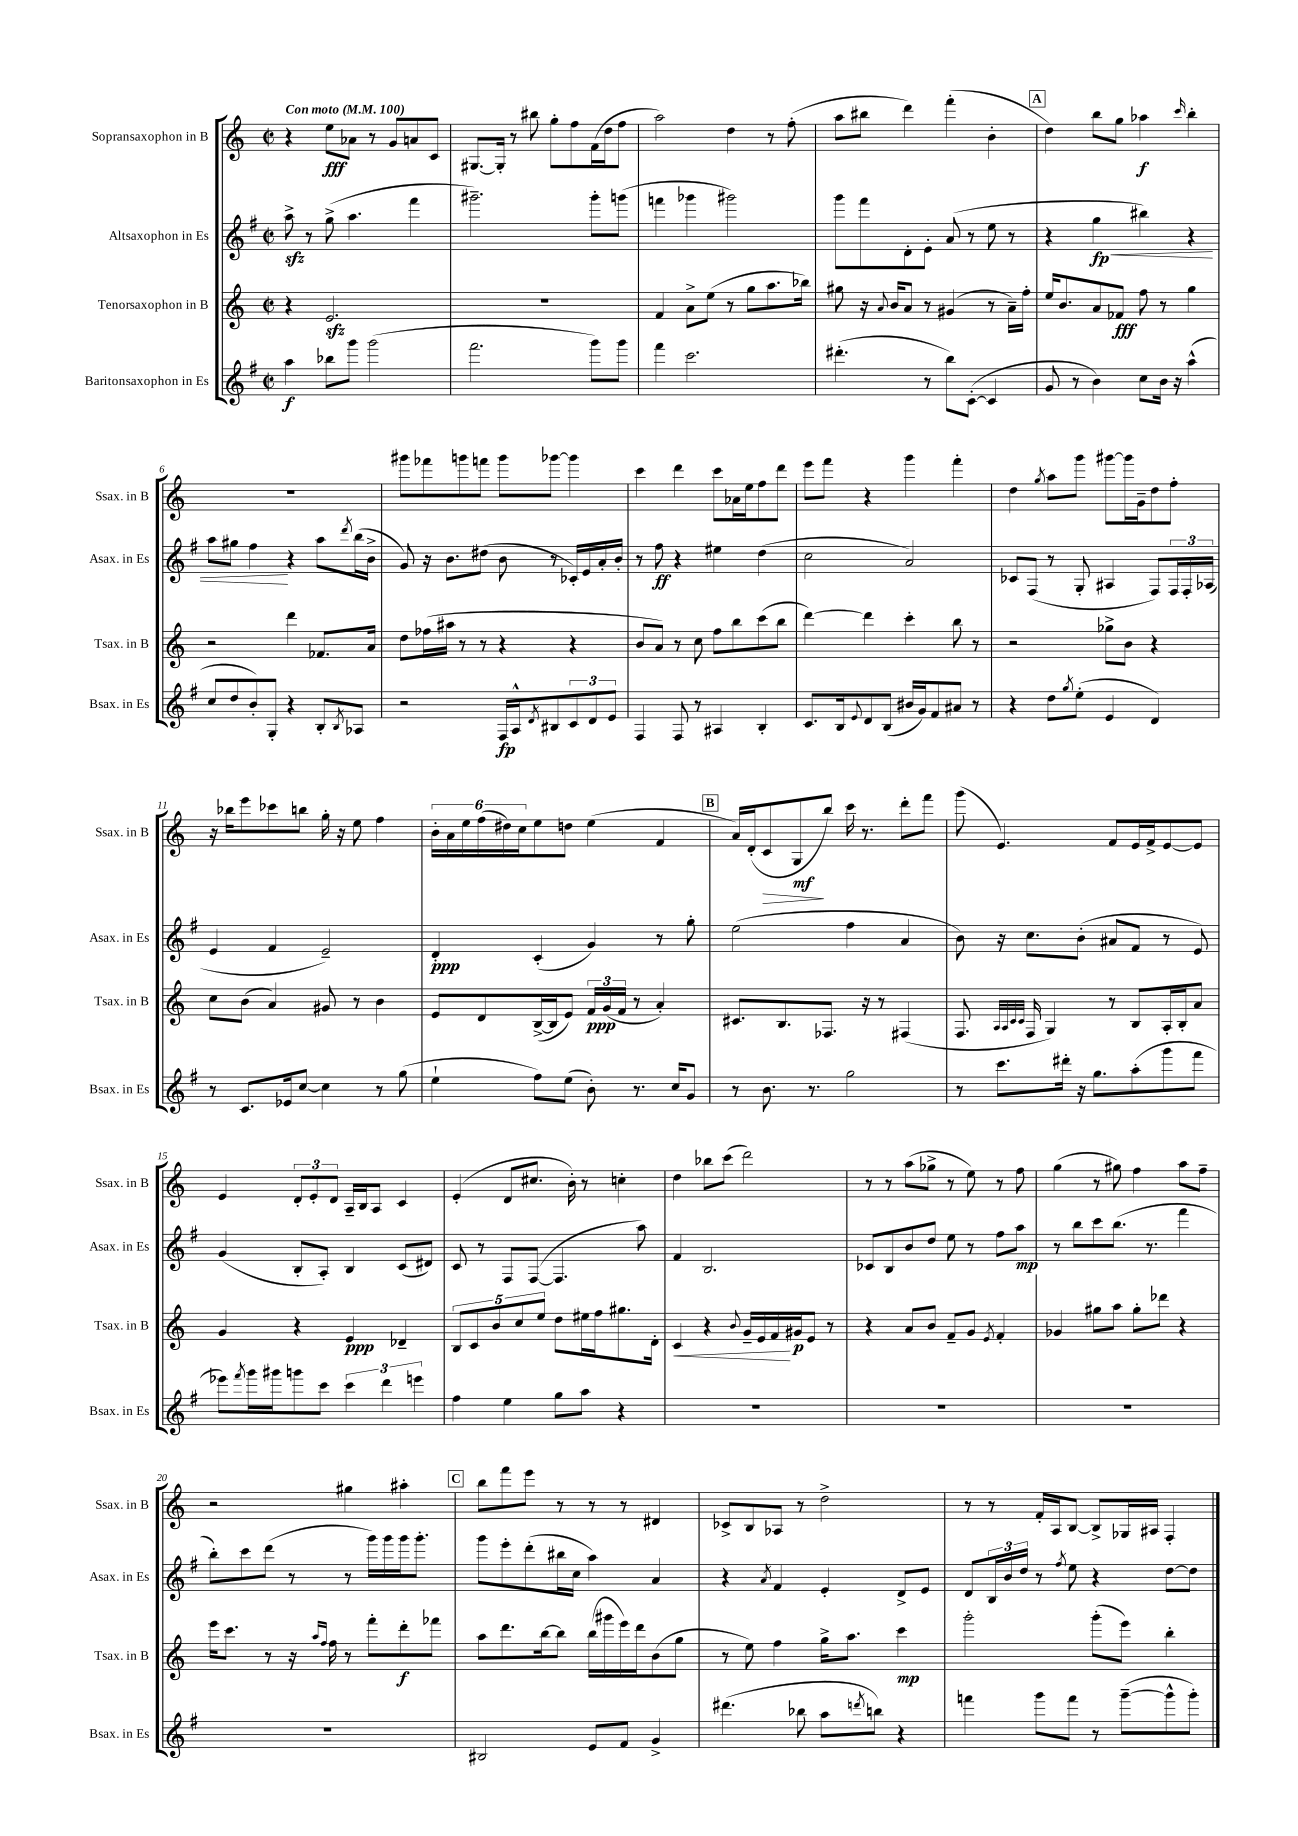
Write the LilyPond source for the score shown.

<<
\new StaffGroup <<
\new Staff = "s0" \with { instrumentName = "Sopransaxophon in B" shortInstrumentName = "Ssax. in B" } {
    \clef treble \key c \major \defaultTimeSignature \time 2/2 \tempo "Con moto" 4 = 100
    r4 e''8\fff aes'8 r8 g'8 a'8 c'8 |
    gis8.~ gis16-. r8 bis''8 g''8-. f''8 f'16( d''16 f''8 |
    a''2) d''4 r8 f''8-.( |
    a''8 bis''8 d'''4) f'''4-.( b'4-. |
    \mark \markup { \box "A" } d''4) b''8 g''8 aes''4\f \grace { c'''16 } b''4-. |
    R1 |
    gis'''8 fes'''8 g'''8 f'''8 g'''8 ges'''8~ ges'''4 |
    c'''4 d'''4 c'''8 aes'16 e''16 f''8 d'''8 |
    e'''8 f'''8 r4 g'''4 f'''4-. |
    d''4 \acciaccatura { g''8 } a''8 g'''8 gis'''8~ gis'''16 g'16-- d''8 f''8-. |
    r16 bes''16 e'''8 ces'''8 b''8 g''16-. r16 e''8 f''4 |
    \tuplet 6/4 { b'16-. a'16 e''16 f''16( dis''16) c''16 } e''8 d''8 e''4( f'4 |
    \mark \markup { \box "B" } a'16) d'16-.( c'8\> g8\mf\! b''8) c'''16 r8. d'''8-. f'''8 |
    g'''8( e'4.) f'8 e'16 f'16-> e'8~ e'8 |
    e'4 \tuplet 3/2 { d'8-. e'8-. d'8 } a16-- b16 a8 c'4 |
    e'4-.( d'8 cis''8. b'16-.) r8 c''4-. |
    d''4 bes''8 c'''8( d'''2) |
    r8 r8 a''8( ges''8-> r8 e''8) r8 f''8 |
    g''4( r8 gis''8) f''4 a''8 f''8-- |
    r2 gis''4 ais''4-. |
    \mark \markup { \box "C" } b''8 f'''8 e'''8 r8 r8 r8 dis'4 |
    ces'8-> b8 aes8 r8 d''2-> |
    r8 r8 f'16-. a16 b8~ b8-> ges16 ais16 f4-. \bar "|." |
}
\new Staff = "s1" \with { instrumentName = "Altsaxophon in Es" shortInstrumentName = "Asax. in Es" } {
    \clef treble \key g \major \defaultTimeSignature \time 2/2
    a''8->\sfz r8 g''8->( a''4. fis'''4 |
    gis'''2.--) gis'''8-. g'''8( |
    f'''4 ges'''4 gis'''2) |
    g'''8 fis'''8 d'8-. e'8-. a'8( r8 e''8 r8 |
    \mark \markup { \box "A" } r4 g''4\fp\< bis''4) r4 |
    a''8 gis''8 fis''4\! r4 a''8 \acciaccatura { d'''8 } b''16( b'16-> |
    g'8) r16 b'8. dis''8( b'8 r8 ces'16-.) e'16 a'16-. b'16-. |
    r8 fis''8\ff r4 eis''4 d''4( |
    c''2 a'2) |
    ces'8 fis8( r8 g8-. ais4 fis8) \tuplet 3/2 { fis16 fis16-. aes16( } |
    e'4 fis'4 e'2--) |
    d'4-.\ppp c'4-.( g'4) r8 g''8-. |
    \mark \markup { \box "B" } e''2( fis''4 a'4 |
    b'8) r16 c''8. b'8-.( ais'8 fis'8 r8 e'8) |
    g'4( b8-. a8-.) b4 c'8( dis'8) |
    c'8 r8 fis8 fis8~( fis4. a''8) |
    fis'4 b2. |
    ces'8 b8 b'8 d''8 e''8 r8 fis''8 a''8\mp |
    r8 b''8 c'''8 b''8.( r8. fis'''4 |
    b''8-.) c'''8 d'''8( r8 r8 g'''16) g'''16 g'''16 g'''8.-. |
    \mark \markup { \box "C" } g'''8 e'''8-. d'''8-.( bis''16 c''16 a''4) a'4 |
    r4 \acciaccatura { a'8 } fis'4 e'4-. d'8-> e'8 |
    d'8 \tuplet 3/2 { b16 b'16 d''16 } r8 \acciaccatura { fis''8 } e''8 r4 d''8~ d''8 \bar "|." |
}
\new Staff = "s2" \with { instrumentName = "Tenorsaxophon in B" shortInstrumentName = "Tsax. in B" } {
    \clef treble \key c \major \defaultTimeSignature \time 2/2
    r4 e'2.\sfz |
    R1 |
    f'4 a'8-> e''8( r8 g''8 a''8. bes''16) |
    gis''8 r16 \appoggiatura { a'8 } b'16 a'8 r8 gis'4( r8 a'16--) f''16-. |
    \mark \markup { \box "A" } e''16 b'8. a'8 fes'8\fff f''8 r8 g''4 |
    r2 d'''4 fes'8. a'16 |
    d''8 fes''16( ais''16 r8 r8 r4 r4 |
    b'8 a'8) r8 c''8 f''8 b''8 c'''8( b''8 |
    d'''4~) d'''4 c'''4-. b''8 r8 |
    r2 ges''8-> b'8 r4 |
    c''8 b'8( a'4) gis'8 r8 b'4 |
    e'8 d'8 b16~->( b16 e'8) \tuplet 3/2 { f'16\ppp g'16( f'16 } r8 a'4-.) |
    \mark \markup { \box "B" } cis'8. b8. fes8. r16 r8 fis4( |
    f8. \grace { a32 a32 c'32 c'32 } f16 g4) r8 b8 a16-. b16-. a'8 |
    g'4 r4 e'4\ppp des'4-- |
    \tuplet 5/4 { b8 c'8 b'8 c''8 e''8 } d''8 eis''16 f''16 gis''8. d'16-. |
    c'4\< r4 \appoggiatura { b'8 } g'16-- e'16 f'16\! gis'16\p e'8 r8 |
    r4 a'8 b'8 f'8-- g'8 \acciaccatura { e'8 } f'4-. |
    ges'4 gis''8 a''8 gis''8-. des'''8 r4 |
    e'''16 c'''8. r8 r16 \grace { a''16 f''16 } f''16 r8 f'''8-. d'''8-.\f fes'''8 |
    \mark \markup { \box "C" } a''8 d'''8. b''16~ b''8 b''16( gis'''16 e'''16) d'''16 b'8( g''8 |
    r8 e''8) f''4 g''16-> a''8. c'''4\mp |
    g'''2-. g'''8-.( e'''8) b''4-. \bar "|." |
}
\new Staff = "s3" \with { instrumentName = "Baritonsaxophon in Es" shortInstrumentName = "Bsax. in Es" } {
    \clef treble \key g \major \defaultTimeSignature \time 2/2
    a''4\f bes''8 g'''8 g'''2( |
    fis'''2. g'''8) g'''8 |
    fis'''4 c'''2. |
    dis'''4.-.( r8 b''8) c'8~-.( c'4 |
    \mark \markup { \box "A" } g'8 r8 b'4) c''8 b'16 r16 a''4-^( |
    c''8 d''8 b'8-.) g8-. r4 b8-. \acciaccatura { b8 } aes8 |
    r2 fis16\fp a16-^ \acciaccatura { d'8 } bis8 \tuplet 3/2 { c'8 d'8 e'8 } |
    fis4 fis8 r8 ais4 b4-. |
    c'8. b16 \appoggiatura { e'8 } d'8 b8( bis'16 g'16) fis'8 ais'8 r8 |
    r4 d''8 \acciaccatura { g''8 } e''8-.( e'4 d'4) |
    r8 c'8. ees'16 c''8~ c''4 r8 g''8( |
    e''4-! fis''8) e''8( b'8-.) r8. c''16 g'8 |
    \mark \markup { \box "B" } r8 b'8. r8. g''2 |
    r8 c'''8. dis'''16-. r16 g''8. a''8-.( g'''8 fis'''8 |
    ees'''8) \acciaccatura { fis'''8 } g'''16 gis'''16 g'''8 c'''8 \tuplet 3/2 { c'''4 d'''4 e'''4 } |
    fis''4 e''4 g''8 a''8 r4 |
    R1 |
    R1 |
    R1 |
    R1 |
    \mark \markup { \box "C" } bis2 e'8 fis'8 g'4-> |
    dis'''4.( bes''8 a''8 \acciaccatura { d'''8 } b''8) r4 |
    f'''4 g'''8 f'''8 r8 g'''8~--( g'''8-^ g'''8-.) \bar "|." |
}
>>
>>
